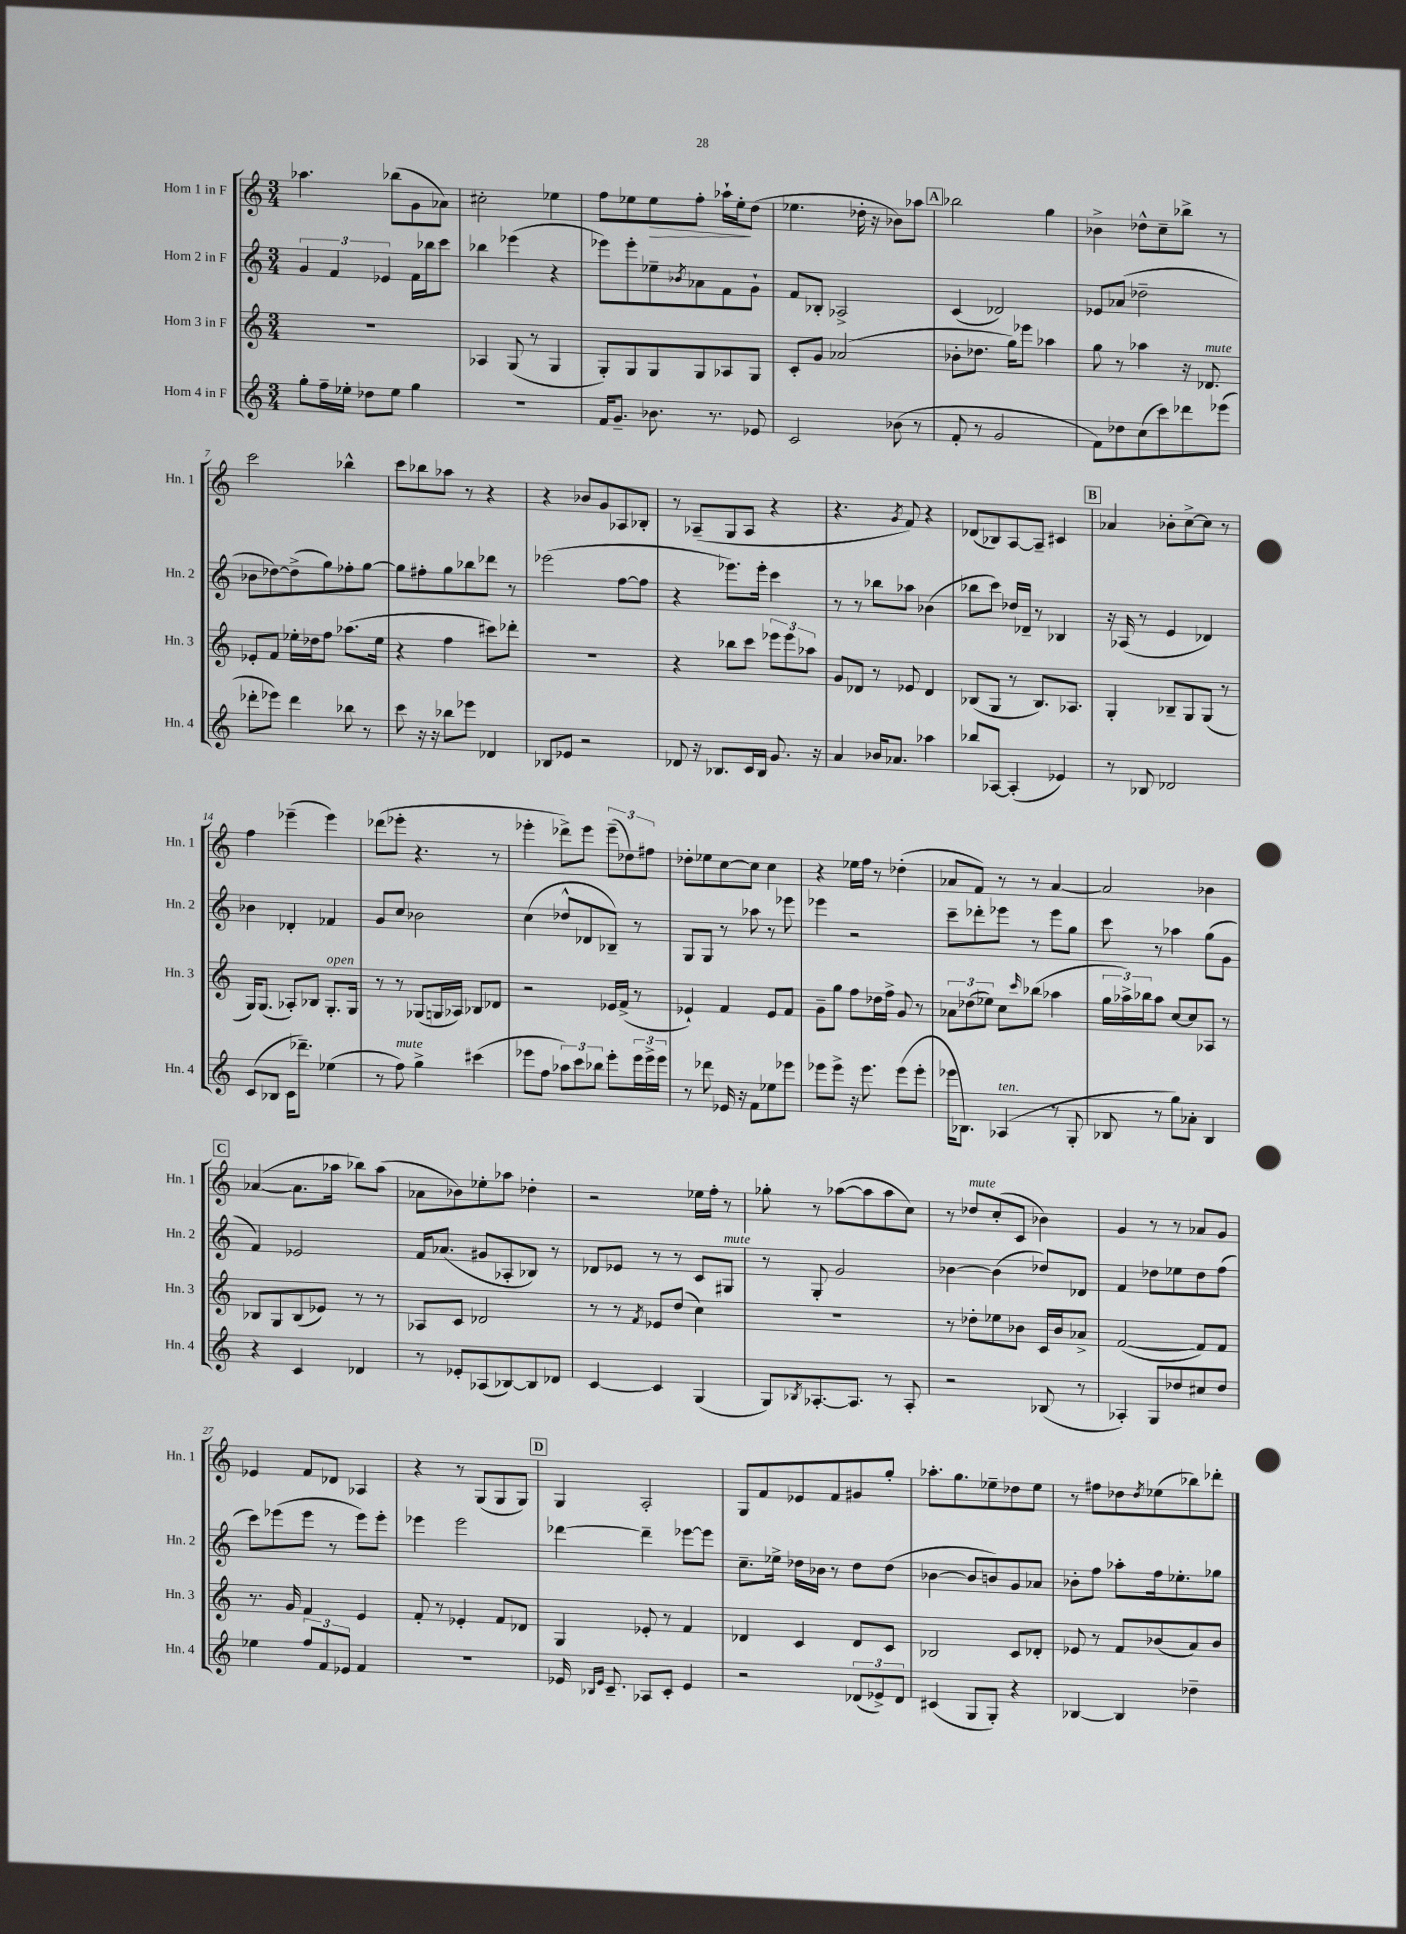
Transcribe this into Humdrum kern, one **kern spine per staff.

**kern	**kern	**kern	**kern	**dynam
*part4	*part3	*part2	*part1	*part1
*staff4	*staff3	*staff2	*staff1	*staff1
*I"Horn 4 in F	*I"Horn 3 in F	*I"Horn 2 in F	*I"Horn 1 in F	*
*I'Hn. 4	*I'Hn. 3	*I'Hn. 2	*I'Hn. 1	*
*clefG2	*clefG2	*clefG2	*clefG2	*
*k[]	*k[]	*k[]	*k[]	*
*M3/4	*M3/4	*M3/4	*M3/4	*
=1	=1	=1	=1	=1
8gg'\L	2.r	6g/	4.aa-X\	.
16ff~\L	.	.	.	.
.	.	6f/	.	.
16ee-X'\JJ	.	.	.	.
8dd-X\L	.	.	.	.
.	.	6e-X/	.	.
8ee-\J	.	.	(8bb-X\L	.
4gg\	.	16f\LL	8g\	.
.	.	16bb-X\J	.	.
.	.	8ccc\J	8a-X\J)	.
=2	=2	=2	=2	=2
2.r	4A-X/	4bb-X\	2cc#X'\	.
.	(8G/	(4eee-X\	.	.
.	8r	.	.	.
.	4G/	4r	4ee-X\	.
=3	=3	=3	=3	=3
16f/KL	8G'/L)	8eee-X\L)	8ff\L	.
8.g~/J	.	.	.	.
.	8G/	8eee-'\	8ee-X\	.
!	!	!	!	!LO:HP:b
8.b-X\	8G/	8ee-X~\	8ee-\	>
.	.	8qb-X/	.	.
.	8G/	8a-X\	8ff'\J	.
8.r	.	.	.	.
.	8A-X/	8f\	16aa-X`\LL	.
.	.	.	16ee-'\J	.
8e-X/	8G/J	8g`\J	(8dd\J	]
=4	=4	=4	=4	=4
2c/	8c'/L	8f/L	4.ee-X\	.
.	8g/J	8B-X'/J	.	.
.	(2a-X/	2A-X^/	.	.
.	.	.	16dd-X'\	.
.	.	.	16r	.
(8b-X\	.	.	8b-X\L)	.
8r	.	.	8aa-X\J	.
!!LO:REH:place=s1:t=A
=5	=5	=5	=5	=5
8f'/	8b-X'\L	(4c/	2bb-X\	.
8r	8.dd-X\J	.	.	.
2g/	.	2d-X/)	.	.
.	16gg\KL)	.	.	.
.	8eee-X\J	.	.	.
.	4aa-X\	.	4gg\	.
=6	=6	=6	=6	=6
8f\L)	8gg\	8e-X/L	4b-X^\	.
8dd-X\	8r	(8a-X/J	.	.
(8cc\	4aa-X\	2dd-X~\	8dd-X^^\L	.
8ccc\)	.	.	8cc~\	.
8ddd-X\	16r	.	8bb-X^\J	.
!	!LO:TX:a:i:t=mute	!	!	!
.	8.d-X/	.	.	.
(8eee-X\J	.	.	8r	.
!!LO:LB:g=z
=7	=7	=7	=7	=7
8ddd-X'\L	8e-X'/L	8b-X\L	2ccc\	.
8eee-X\J)	8f/J	[8dd-X\)	.	.
4ddd-\	16ee-X'\LL	(8dd-^\]	.	.
.	16dd-X\J	.	.	.
.	8ff\J	8gg\)	.	.
8bb-X\	(8.aa-X\L	8ff-X'\	4bb-X^^\	.
8r	.	[8gg\J	.	.
.	16ee-\Jk	.	.	.
=8	=8	=8	=8	=8
8ccc\	4r	8gg\L]	8ccc\L	.
16r	.	8ff#X'\	8bb-X\	.
16r	.	.	.	.
8bb-X\L	4ff\	8gg\	8aa-X\J	.
8eee-X\J	.	8bb-X\	8r	.
4d-X/	8ccc#X\L)	8ddd-X\J	4r	.
.	8ddd-X'\J	8r	.	.
=9	=9	=9	=9	=9
8B-X/L	2.r	(2eee-X\	4r	.
8e-X/J	.	.	.	.
2r	.	.	8b-X/L	.
.	.	.	8g/	.
.	.	[8ff\L	8A-X/	.
.	.	8ff\J]	8B-X'/J	.
=10	=10	=10	=10	=10
8d-X/	4r	4r	8r	.
16r	.	.	(8A-X~/L	.
8.B-X/L	.	.	.	.
.	8bb-X\L	8.eee-X\L)	8G/	.
16c/L	8ccc\J	.	8A-/J	.
16B-/JJ	.	16eee-'\Jk	.	.
8.g/	12eee-X\L	4ccc\	4r	.
.	12eee-\	.	.	.
.	12aa-X\J	.	.	.
16r	.	.	.	.
=11	=11	=11	=11	=11
4a/	8g/L	8r	4.r	.
.	8d-X/J	8r	.	.
16b-X/KL	8r	8bb-X\L	.	.
8.a-X/J	.	.	.	.
.	.	.	8qg/	.
.	8e-X/	8aa-X\J	8f/)	.
4aa-X\	4d-/	(4b-X\	4r	.
=12	=12	=12	=12	=12
8bb-X/L	(8B-X/L	8bb-X\L	(8d-X/L	.
[8A-X/J	8G/J	8ccc\J)	8B-X/)	.
(4A-'/]	8r	16dd-X/LL	[8A/	.
.	.	16d-X~/JJ	.	.
.	8.B-/L)	8r	8A~/J]	.
4e-X/)	.	4B-X/	4c#X/	.
.	8.A-X/J	.	.	.
!!LO:REH:place=s1:t=B
=13	=13	=13	=13	=13
8r	4G'/	16r	4a-X/	.
.	.	(16A-X/	.	.
8B-X/	.	8r	.	.
2d-X/	8B-X~/L	4e/	8b-X'\L	.
.	8G/	.	[8cc^\	.
.	(8G/J	4d-X/)	8cc\J]	.
.	8r	.	8r	.
!!LO:LB:g=z
=14	=14	=14	=14	=14
(8c/L	16G/KL)	4b-X\	4ff\	.
.	(8.G/J	.	.	.
8B-X/J	.	.	.	.
16c\KL	8A-X'/L)	4d-X'/	(4eee-X~\	.
8.ddd-X~\J)	.	.	.	.
.	8B-X/J	.	.	.
!	!LO:TX:a:i:t=open	!	!	!
(4ee-X\	8.G'/L	4f-X/	4eee-\)	.
.	16G/Jk	.	.	.
=15	=15	=15	=15	=15
8r	8r	8g/L	(8ddd-X\L	.
!LO:TX:a:i:t=mute	!	!	!	!
8ff\)	8r	8cc/J	8eee-X'\J	.
4gg^\	(8G-X/L	2b-X\	4.r	.
.	16Gn/L	.	.	.
.	16A-X/JJ)	.	.	.
(4ccc#X\	8B-X/L	.	.	.
.	8d-X/J	.	8r	.
=16	=16	=16	=16	=16
8eee-X\L	2r	(4cc\	4eee-X'\	.
8ff\J	.	.	.	.
12aa-X\L)	.	8dd-X^^/L	8ddd-X^\L)	.
12ccc\	.	.	.	.
.	.	8d-X/	8eee-\J	.
12bb-X\J	.	.	.	.
8eee-'\L	16e-X/LL	8B-X~/J)	(12eee-~\L	.
.	(16f^/JJ	.	.	.
.	.	.	12dd-X\)	.
24eee-\L	8r	8r	.	.
24eee-^\	.	.	12ff#X\J	.
24eee-\JJ	.	.	.	.
=17	=17	=17	=17	=17
8r	4e-X`/)	8G/L	8dd-X'\L	.
8ddd-X\	.	8G/J	8ee-X\	.
16e-X/	4f/	8r	[8cc\	.
16r	.	.	.	.
8f\L	.	8aa-X\	8cc\J]	.
8ee-X\	8e-/L	8r	4cc\	.
8eee-X\J	8f/J	8eee-X\	.	.
=18	=18	=18	=18	=18
8eee-X\L	8g~\L	4eee-X\	4r	.
8eee-^\J	8gg\J	.	.	.
16r	8ff\L	2r	16ee-X\LL	.
8.eee-\	.	.	16ff\JJ	.
.	16dd-X\L	.	8r	.
.	16ff^\JJ	.	.	.
(8eee-\L	8g/	.	(4dd-X'\	.
8eee-'\J	8r	.	.	.
=19	=19	=19	=19	=19
16eee-X\KL	12a-X\L	8ccc~\L	8a-X/L	.
8.B-X\J)	.	.	.	.
.	(12dd-X\	.	.	.
.	.	8ddd-X'\	8f/J)	.
.	12ee-X\J)	.	.	.
!LO:TX:a:i:t=ten.	!	!	!	!
(4A-X/	8cc\L	8eee-X\J	8r	.
.	16qqccc/	.	.	.
.	(8bb-X\J	8r	8r	.
8r	4aa-X\	8eee-\L	[4a-/	.
8G'/	.	8gg\J	.	.
=20	=20	=20	=20	=20
8B-X/	24gg\LL	8ccc\	2a-/]	.
.	24aa-X^\)	.	.	.
.	24bb-X\J	.	.	.
8r	8aa-\J	8r	.	.
8gg\L)	[8cc/L	4aa-X\	.	.
8a-X'\J	8cc/]	.	.	.
4B-/	8A-X/J	(8gg\L	4b-X\	.
.	8r	8g\J	.	.
!!LO:LB:g=z
!!LO:REH:place=s1:t=C
=21	=21	=21	=21	=21
4r	8B-X/L	4f/)	([4a-X/	.
.	8G/	.	.	.
4c/	(8B-/	2e-X/	8.a-\L]	.
.	8e-X/J)	.	.	.
.	.	.	16aa-X\Jk	.
4d-X/	8r	.	8bb-X\L)	.
.	8r	.	(8aa-\J	.
=22	=22	=22	=22	=22
8r	8A-X/L	16f/KL	8a-X\L	.
.	.	(8.a-X/J	.	.
8e-X'/L	8c/J	.	8b-X\)	.
(8A-X/	2d-X/	8g#X/L	8ee-X'\	.
[8B-X/)	.	8A-X'/	8aa-X\J	.
8B-/]	.	8B-X/J)	4dd-X'\	.
8d-X/J	.	8r	.	.
=23	=23	=23	=23	=23
[4c/	8r	8d-X/L	2r	.
.	8r	8e-X/J	.	.
.	8qf/	.	.	.
4c/]	8e-X/L	8r	.	.
.	(8dd/J	8r	.	.
(4G/	4cc\)	8c/L	16ee-X\LL	.
.	.	.	16ff'\JJ	.
!	!	!LO:TX:a:i:t=mute	!	!
.	.	8G#X/J	8r	.
=24	=24	=24	=24	=24
8G/L)	2.r	8r	8gg-X'\	.
8qB-X/	.	.	.	.
[8.A-X'/	.	8G'/	8r	.
.	.	2g/	([8aa-X\L	.
8.A-/J]	.	.	.	.
.	.	.	8aa-\]	.
8r	.	.	8aa-\	.
8A-'/	.	.	8cc\J)	.
=25	=25	=25	=25	=25
2r	8r	[4b-X\	8r	.
!	!	!	!LO:TX:a:i:t=mute	!
.	8dd-X'\L	.	8dd-X/L	.
.	8ee-X\	(4b-\]	(8cc'/	.
.	8b-X\J	.	8c/J	.
(8B-X/	16c/LL	8dd-X/L)	4b-X\)	.
.	16b-/J	.	.	.
8r	8a-X^/J	8d-X/J	.	.
=26	=26	=26	=26	=26
4A-X'/)	([2f/	4f/	4g/	.
8G/L	.	8dd-X\L	8r	.
8dd-X/	.	8ee-X\	8r	.
8cc#X/	8f/L])	8dd-\	8a-X/L	.
8dd-/J	8f/J	(8ff\J	8g/J	.
!!LO:LB:g=z
=27	=27	=27	=27	=27
4ee-X\	8.r	8ccc\L)	4e-X/	.
.	.	(8eee-X\	.	.
.	16g/	.	.	.
12ff/L	4f/	8eee-\J	8f/L	.
12f/	.	.	.	.
.	.	8r	8d-X/J	.
12e-X/J	.	.	.	.
4f/	4e/	8eee-\L)	4A-X/	.
.	.	8eee-'\J	.	.
=28	=28	=28	=28	=28
2.r	8f'/	4eee-X\	4r	.
.	8r	.	.	.
.	4e-X'/	2eee-\	8r	.
.	.	.	(8G/L	.
.	8f/L	.	8G/	.
.	8d-X/J	.	8G/J)	.
!!LO:REH:place=s1:t=D
=29	=29	=29	=29	=29
16e-X/	4G/	[4ddd-X\	4G/	.
16qqB-X/LL	.	.	.	.
16qqe-/JJ	.	.	.	.
8.c~/	.	.	.	.
8A-X/L	8e-X'/	4ddd-~\]	2A'/	.
8c'/J	8r	.	.	.
4e-/	4f/	[8eee-X\L	.	.
.	.	8eee-\J]	.	.
=30	=30	=30	=30	=30
2r	4d-X/	8.cc~\L	8G/L	.
.	.	.	8f/	.
.	.	16ee-X^\Jk	.	.
.	4c/	16dd-X\LL	8e-X/	.
.	.	16b-X\JJ	.	.
.	.	8r	8f/	.
(12d-X/L	8d-/L	8dd-\L	8g#X/	.
12e-X^/)	.	.	.	.
.	8c/J	(8dd-\J	8gg'/J	.
12d-/J	.	.	.	.
=31	=31	=31	=31	=31
(4c#X/	2B-X/	[4b-X\	8.aa-X'\L	.
.	.	.	8.gg\	.
8G/L	.	8b-/L]	.	.
8G'/J)	.	8bn/)	8ee-X~\	.
4r	8c/L	8g/	8dd-X\	.
.	8d-X'/J	8a-X/J	8ee-\J	.
=32	=32	=32	=32	=32
[4B-X/	8e-X/	8b-X'\L	8r	.
.	8r	8ff\J	8ff#X\L	.
4B-/]	8f/L	8aa-X'\L	8dd-X\	.
.	.	.	8qdd-/	.
.	(8b-X/	16ff\k	(8ee-X\	.
.	.	8.ee-X'\	.	.
4dd-X~\	8a/)	.	8bb-X\)	.
.	8b-/J	8gg-X\J	8ddd-X'\J	.
==	==	==	==	==
*-	*-	*-	*-	*-
